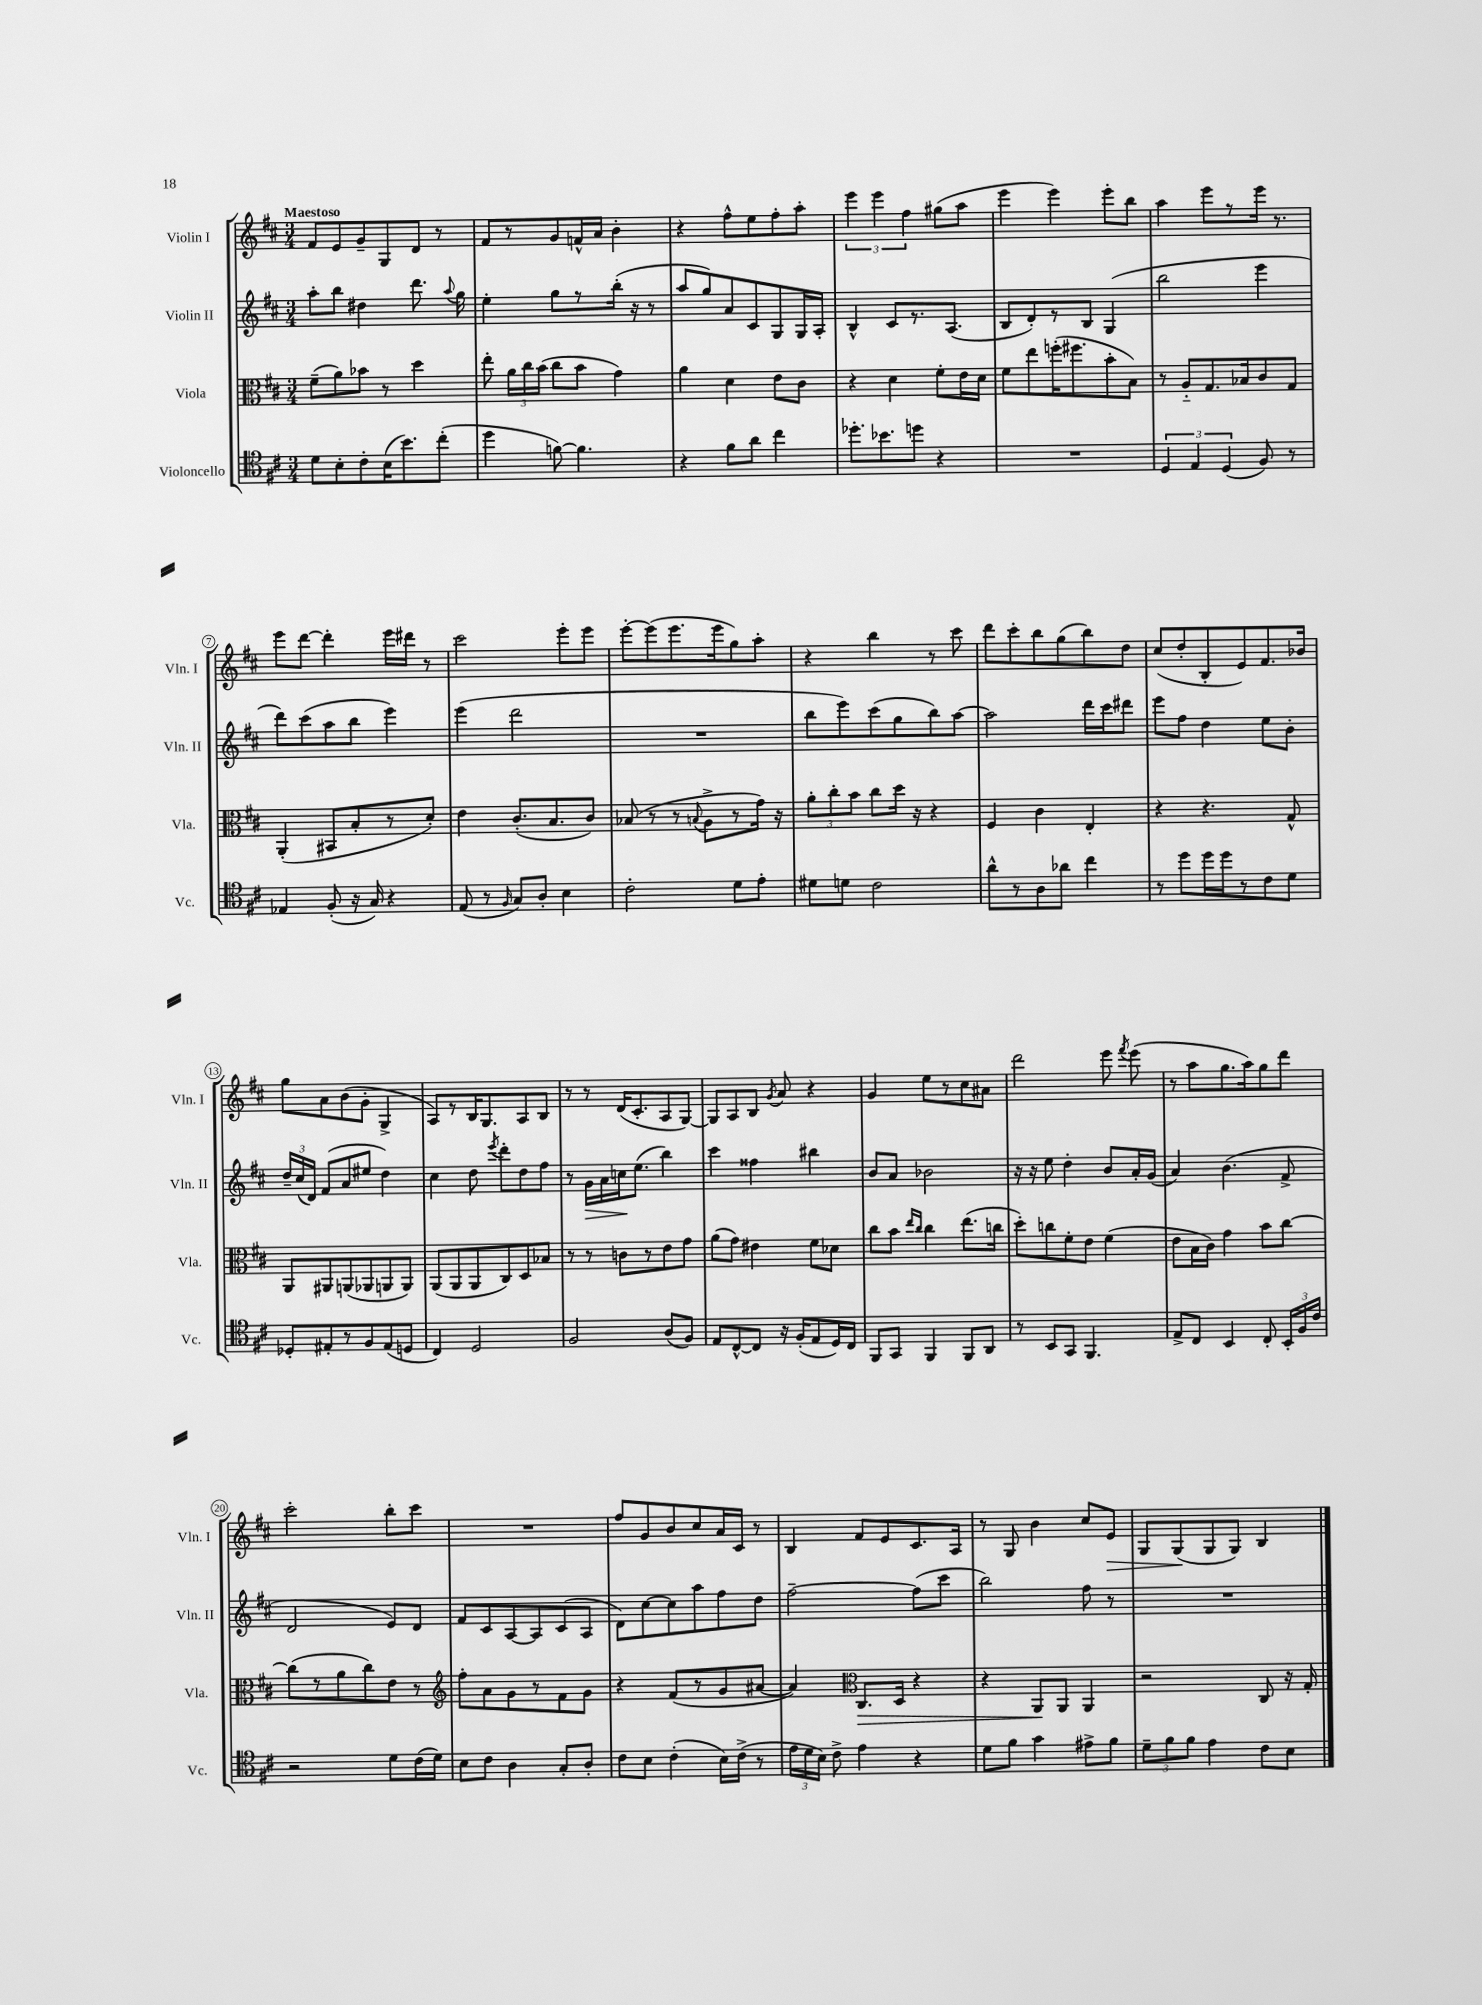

**kern	**kern	**kern	**kern
*staff4	*staff3	*staff2	*staff1
*clefC4	*clefC3	*clefG2	*clefG2
*k[f#c#]	*k[f#c#]	*k[f#c#]	*k[f#c#]
*M3/4	*M3/4	*M3/4	*M3/4
8d	(8f#~	8aa'	8f#
8B'	8a)	8bb	8e
8c#'	8b-	4dd#	8g~
(16B	8r	.	8G
8.b)	.	.	.
.	4dd	8.ddd	8d
(8cc#'	.	.	8r
.	.	8qqaa	.
.	.	16gg	.
=	=	=	=
4dd	8ee'	4ee'	8f#
.	24a	.	8r
.	24cc#	.	.
.	(24b	.	.
[8f)	8cc#	8gg	8g
4.f]	8b	8r	16f^^
.	.	.	16a
.	4g)	(16bb'	4b'
.	.	16r	.
.	.	8r	.
=	=	=	=
4r	4a	8aa	4r
.	.	8gg)	.
8f#	4d	8a	8ff#^^
8a	.	8c#	8ee
4cc#	8e	8G	8ff#'
.	8c#	16G	8aa'
.	.	16A'	.
=	=	=	=
8.dd-'	4r	4B^^	6eee
.	.	.	6eee
8.b-	.	.	.
.	4d	8c#	.
.	.	.	6ff#
8dd	.	8.r	.
4r	8f#'	.	(8gg#
.	.	(8.A	.
.	16e	.	8aa
.	16d	.	.
=	=	=	=
2.r	8f#	8B	4eee
.	8ee	8d')	.
.	(16ff'	8r	4eee)
.	8.ff#	.	.
.	.	8B	.
.	8b'	(4G	8eee'
.	8B)	.	8bb
=	=	=	=
6D	8r	2bb	4aa
.	8A'~	.	.
6E	.	.	.
.	8.G	.	8eee
(6D	.	.	.
.	.	.	8r
.	16B-	.	.
8F#)	8c#	4eee	16eee
.	.	.	8.r
8r	8G	.	.
=	=	=	=
4E-	(4AA'	8ddd)	8eee
.	.	(8ccc#	[8ddd
(8F#'	8BB#	8aa	4ddd']
16r	8B'	8bb	.
16G)	.	.	.
4r	8r	4eee)	16eee
.	.	.	16ddd#
.	8d')	.	8r
=	=	=	=
(8E	4e	(4eee	2ccc#
8r	.	.	.
16qqF#	.	.	.
8G)	(8.c#'	2ddd	.
8A'	.	.	.
.	8.B	.	.
4B	.	.	8eee'
.	8c#)	.	8eee
=	=	=	=
2c#'	(8B-	2.r	[8eee'
.	8r	.	(8eee]
.	8r	.	8.eee
.	8qqB	.	.
.	8A^	.	.
.	.	.	16eee
8d	8r	.	8gg)
8e'	16g)	.	8aa'
.	16r	.	.
=	=	=	=
8d#	12a'	8bb	4r
.	12cc#'	.	.
8d	.	8eee)	.
.	12b	.	.
2c#	8cc#	(8ccc#	4bb
.	16dd	8gg	.
.	16r	.	.
.	4r	8bb)	8r
.	.	[8aa	8ccc#
=	=	=	=
8a^^	4F#	2aa]	8ddd
8r	.	.	8ccc#'
8A	4c#	.	8bb
8a-	.	.	(8gg
4cc#	4E'	16ddd	8bb)
.	.	16ccc#	.
.	.	8ddd#	8dd
=	=	=	=
8r	4r	8eee	(8cc#
8dd	.	8ff#	8dd'
16dd	4.r	4dd	8B'
16dd	.	.	.
8r	.	.	8e)
8c#	.	8ee	8.f#
8d	8G^^	8b'	.
.	.	.	16b-
=	=	=	=
8D-'	8AA	24dd~	8gg
.	.	(24cc#	.
.	.	24d)	.
8E#'	8AA#	(8f#	8a
8r	(8AA	8a	(8b
8F#	8AA-	8ee#	8g'
(8E#	8AA	4dd)	4G^
8D	8AA)	.	.
=	=	=	=
4C#)	(8AA	4cc#	8A)
.	8AA	.	8r
2D	8AA	8dd	16B
.	.	.	8.G
.	.	8qeee	.
.	8C#)	8ddd'	.
.	8D	8dd	8A
.	8B-	8ff#	8B
=	=	=	=
2F#	8r	8r	8r
.	8r	16g	8r
.	.	16a	.
.	8c	16cc	(16d
.	.	(8.ee	8.c#'
.	8r	.	.
(8A	8e	4bb)	8A
8F#)	8g	.	[8G)
=	=	=	=
8E	(8a	4ccc#	8G]
[8C#^^	8g)	.	8A
8C#]	4e#	4ff##	8B
.	.	.	8qg
16r	.	.	8a
(16F#'	.	.	.
8E	8f#	4bb#	4r
16D)	8d-	.	.
16C#	.	.	.
=	=	=	=
8FF#	8cc#	8b	4g
8GG	8b	8a	.
.	16qqee	.	.
.	16qqcc#	.	.
4FF#	4cc#	2b-	8ee
.	.	.	8r
8FF#	(8.ee	.	8cc#
8AA	.	.	8a#
.	16cc	.	.
=	=	=	=
8r	8dd')	16r	2ddd
.	.	16r	.
8BB	8cc	8ee	.
8GG	8f#'	4dd'	.
4.FF#	8e	.	.
.	(4f#	8b	8eee
.	.	.	8qfff#
.	.	16a'	(8eee
.	.	(16g	.
=	=	=	=
8E^	8e	4a)	8r
8C#	16B	.	8aa
.	16c#)	.	.
4BB	4g	(4.b	8.gg
.	.	.	16aa)
8C#'	8b	.	8gg
24BB'	[8cc#	8f#^	8ddd
24F#	.	.	.
24c#	.	.	.
=	=	=	=
2r	(8cc#]	2d	2ccc#'
.	8r	.	.
.	8a	.	.
.	8cc#)	.	.
8d	8e	8e)	8bb'
(16c#	8r	8d	8ccc#
16d)	.	.	.
=	=	=	=
*	*clefG2	*	*
8B	8ff#'	8f#	2.r
8c#	8a	8c#	.
4A	8g	[8A	.
.	8r	8A]	.
8G'	8f#	(8c#	.
8A'	8g	8A	.
=	=	=	=
8c#	4r	8d)	8ff#
8B	.	[8cc#	8g
(4c#'	(8f#	8cc#]	8b
.	8r	8aa	8cc#
16B)	8g	8ff#	16a
(16c#^	.	.	16c#
8r	[8a#	8dd	8r
=	=	=	=
24e	4a#])	[2ff#~	4B
24d	.	.	.
24B)	.	.	.
8c#^	.	.	.
*	*clefC3	*	*
4e	8.C#	.	8f#
.	.	.	8e
.	16D	.	.
4r	4r	(8ff#]	8.c#
.	.	8ccc#	.
.	.	.	16A
=	=	=	=
8d	4r	2bb)	8r
8f#	.	.	8G
4g	8AA	.	4b
.	8AA	.	.
8e#^	4AA	8ff#	8cc#
8f#	.	8r	8e
=	=	=	=
12d~	2r	2.r	8G
12f#	.	.	.
.	.	.	(8G
12f#	.	.	.
4e	.	.	8G
.	.	.	8G)
8c#	8C#	.	4B
8B	16r	.	.
.	16G'	.	.
==	==	==	==
*-	*-	*-	*-
